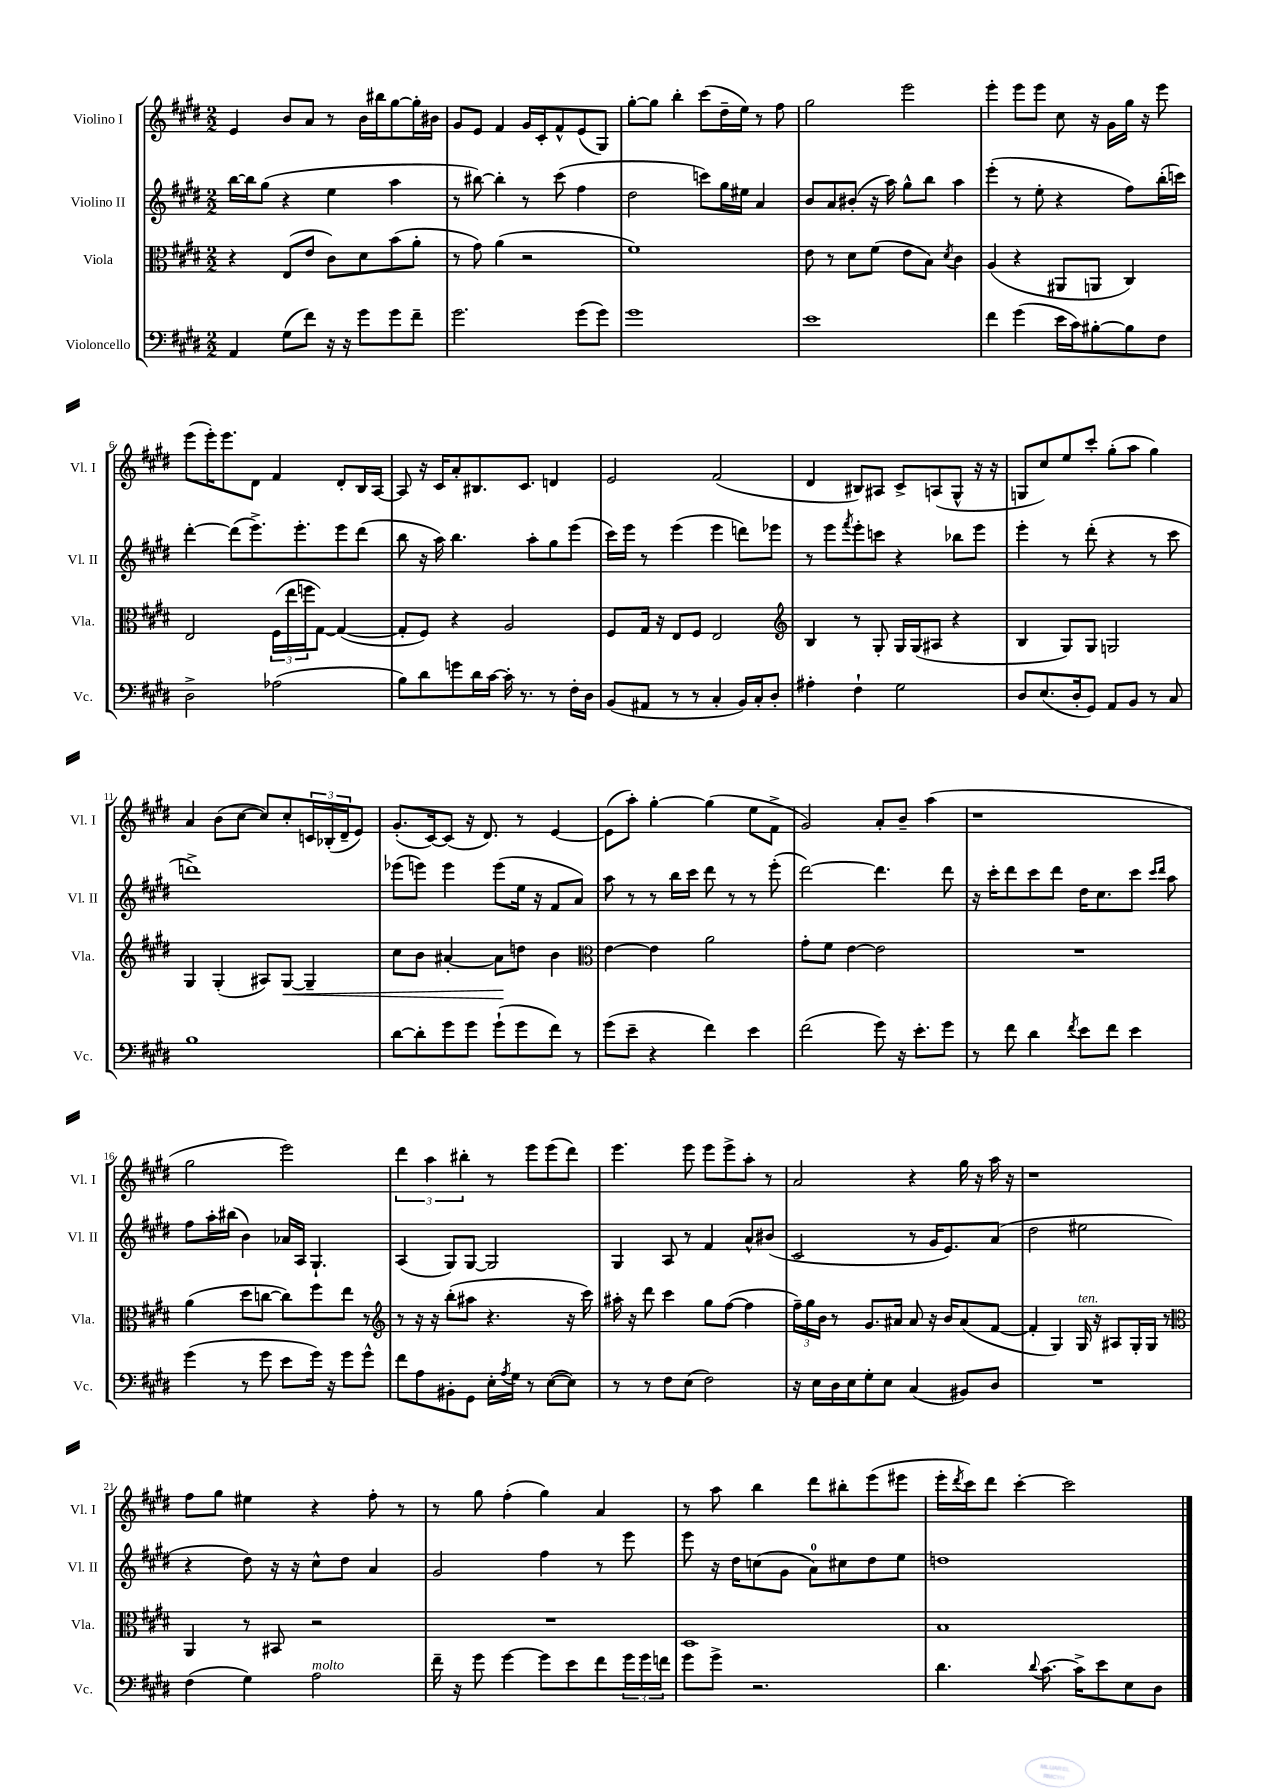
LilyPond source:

<<
\new StaffGroup <<
\new Staff = "s0" \with { instrumentName = "Violino I" shortInstrumentName = "Vl. I" } {
    \clef treble \key e \major \numericTimeSignature \time 2/2
    e'4 b'8 a'8 r8 b'16 bis''16 gis''8~ gis''16-. bis'16 |
    gis'8 e'8 fis'4 gis'16 cis'16-. fis'8-^ e'8( gis8) |
    gis''8~-. gis''8 b''4-. cis'''8( dis''16-- e''16) r8 fis''8 |
    gis''2 e'''2 |
    e'''4-. e'''8 e'''8 cis''8 r16 gis'16 gis''16 r16 e'''8 |
    e'''8( e'''16-.) e'''8. dis'8 fis'4 dis'8-. b16 a16~ |
    a8 r16 cis'16 a'8-. bis8. cis'8. d'4 |
    e'2 fis'2( |
    dis'4 bis8) ais8 cis'8-> a8( gis8-^ r16 r16 |
    g8 cis''8) e''8 cis'''8-. gis''8-.( a''8 gis''4) |
    a'4 b'8( cis''8~ cis''8) cis''8-. \tuplet 3/2 { c'16 bes16-.( dis'16-- } e'8) |
    gis'8.-.( cis'16~) cis'8( r16 dis'8.) r8 e'4~ |
    e'8( a''8-.) gis''4~-. gis''4( e''8 fis'8-> |
    gis'2) a'8-. b'8-- a''4( |
    r1 |
    gis''2 e'''2) |
    \tuplet 3/2 { dis'''4 a''4 bis''4-. } r8 e'''8 e'''8( dis'''8) |
    e'''4. e'''8 e'''8 e'''8-> a''8-. r8 |
    a'2 r4 gis''16 r16 a''16 r16 |
    r1 |
    fis''8 gis''8 eis''4 r4 fis''8-. r8 |
    r8 gis''8 fis''4-.( gis''4) a'4 |
    r8 a''8 b''4 dis'''8 bis''8-. e'''8( eis'''8 |
    e'''16-. \acciaccatura { dis'''8 } cis'''16) dis'''8 cis'''4~-. cis'''2 \bar "|." |
}
\new Staff = "s1" \with { instrumentName = "Violino II" shortInstrumentName = "Vl. II" } {
    \clef treble \key e \major \numericTimeSignature \time 2/2
    b''16~ b''16 gis''8( r4 e''4 a''4 |
    r8 bis''8~) bis''4-. r8 cis'''8( fis''4 |
    dis''2 c'''8) gis''16 eis''16 a'4 |
    b'8 a'8 bis'8-.( r16 a''16) gis''8-^ b''8 a''4 |
    e'''4-.( r8 e''8-. r4 fis''8) b''16-.( c'''16) |
    dis'''4~-. dis'''8( e'''8.->) e'''8.-. e'''8 dis'''8( |
    b''8 r16 a''16) b''4. a''8-. gis''8 e'''8( |
    cis'''16) e'''16 r8 e'''4( e'''4 d'''8) ees'''8 |
    r8 e'''8 \acciaccatura { fis'''8 } e'''8-. c'''8 r4 bes''8 e'''8 |
    e'''4-. r8 dis'''8-.( r4 r8 cis'''8 |
    d'''1->) |
    ees'''8( e'''8) e'''4 e'''8( e''16 r16 fis'8 a'8) |
    a''8 r8 r8 b''16 cis'''16 dis'''8 r8 r8 e'''8-.( |
    dis'''2~) dis'''4. dis'''8 |
    r16 cis'''16-. dis'''8 cis'''8 dis'''8 dis''16 cis''8. cis'''8 \grace { cis'''16 dis'''16 } a''8 |
    fis''8 a''16-. bis''16( b'4) aes'16 a16 gis4.-! |
    a4( gis8) gis8~ gis2 |
    gis4 a8 r8 fis'4 a'8-^ bis'8( |
    cis'2 r8 gis'16 e'8.) a'8( |
    dis''2 eis''2 |
    r4 dis''8) r16 r16 cis''8-^ dis''8 a'4 |
    gis'2 fis''4 r8 e'''8 |
    e'''8 r16 dis''16 c''8( gis'8 a'8-0) cis''8 dis''8 e''8 |
    d''1 \bar "|." |
}
\new Staff = "s2" \with { instrumentName = "Viola" shortInstrumentName = "Vla." } {
    \clef alto \key e \major \numericTimeSignature \time 2/2
    r4 e8( e'8 cis'8) dis'8 b'8( a'8-. |
    r8 gis'8) a'4( r2 |
    fis'1) |
    e'8 r8 dis'8 fis'8( e'8 b8) \acciaccatura { dis'8 } cis'4 |
    a4( r4 ais,8 a,8 cis4) |
    e2 \tuplet 3/2 { fis16( e''16 f''16 } gis8~) gis4~( |
    gis8-. fis8) r4 a2 |
    fis8 gis16 r16 e8 fis8 e2 |
    \clef treble b4 r8 gis8-. gis16 gis16( ais8 r4 |
    b4 gis8) gis8 g2 |
    gis4 gis4-.( ais8) gis8~\< gis4-- |
    cis''8 b'8 ais'4~-. ais'8\! d''8 b'4 |
    \clef alto e'4~ e'4 a'2 |
    gis'8-. fis'8 e'4~ e'2 |
    R1 |
    a'4( dis''8 c''8~ c''8) fis''8 e''8 r8 |
    \clef treble r8 r16 r16 b''8-.( ais''8 r4. r16 cis'''16) |
    ais''16-. r16 dis'''8 cis'''4 gis''8 fis''8~( fis''4 |
    \tuplet 3/2 { fis''16--) gis''16 b'16 } r8 gis'8. ais'16 ais'8 r16 b'16 ais'8( fis'8~ |
    fis'4-. gis4) gis16^\markup { \italic "ten." } r16 ais8 gis16-. gis16 r8 |
    \clef alto a,4 r8 bis,8 r2 |
    R1 |
    dis1 |
    b1 \bar "|." |
}
\new Staff = "s3" \with { instrumentName = "Violoncello" shortInstrumentName = "Vc." } {
    \clef bass \key e \major \numericTimeSignature \time 2/2
    a,4 gis8( fis'8) r16 r16 gis'8 gis'8 fis'8-- |
    gis'2. gis'8( gis'8) |
    gis'1 |
    e'1 |
    fis'4 gis'4( e'16 cis'16) bis8~-. bis8 fis8 |
    dis2-> aes2( |
    b8) dis'8 g'8 dis'16 cis'16~ cis'16-. r8. r8 fis16-. dis16 |
    b,8( ais,8 r8 r8 cis4-. b,16) cis16-. dis8-. |
    ais4-. fis4-! gis2 |
    dis8 e8.( dis16-. gis,8) a,8 b,8 r8 cis8 |
    b1 |
    dis'8~ dis'8-. gis'8 gis'8 gis'8-!( gis'8 fis'8) r8 |
    gis'8( e'8-- r4 fis'4) e'4 |
    fis'2( gis'8) r16 e'8.-. gis'8 |
    r8 fis'8 dis'4 \acciaccatura { fis'8 } e'8 fis'8 e'4 |
    gis'4( r8 gis'8 e'8 gis'16) r16 gis'8 gis'8-^ |
    fis'8 a8 bis,8-. gis,8 e16-. \acciaccatura { a8 } gis16 r8 e8~( e8) |
    r8 r8 fis8 e8( fis2) |
    r16 e16 dis16 e16 gis8-. e8 cis4( bis,8) dis8 |
    R1 |
    fis4( gis4) a2^\markup { \italic "molto" } |
    fis'16-- r16 gis'8 gis'4~ gis'8 e'8 fis'8 \tuplet 3/2 { gis'16 gis'16 f'16 } |
    gis'8 gis'8-> r2. |
    dis'4. \appoggiatura { dis'8 } cis'8.~ cis'16-> e'8 e8 dis8 \bar "|." |
}
>>
>>
